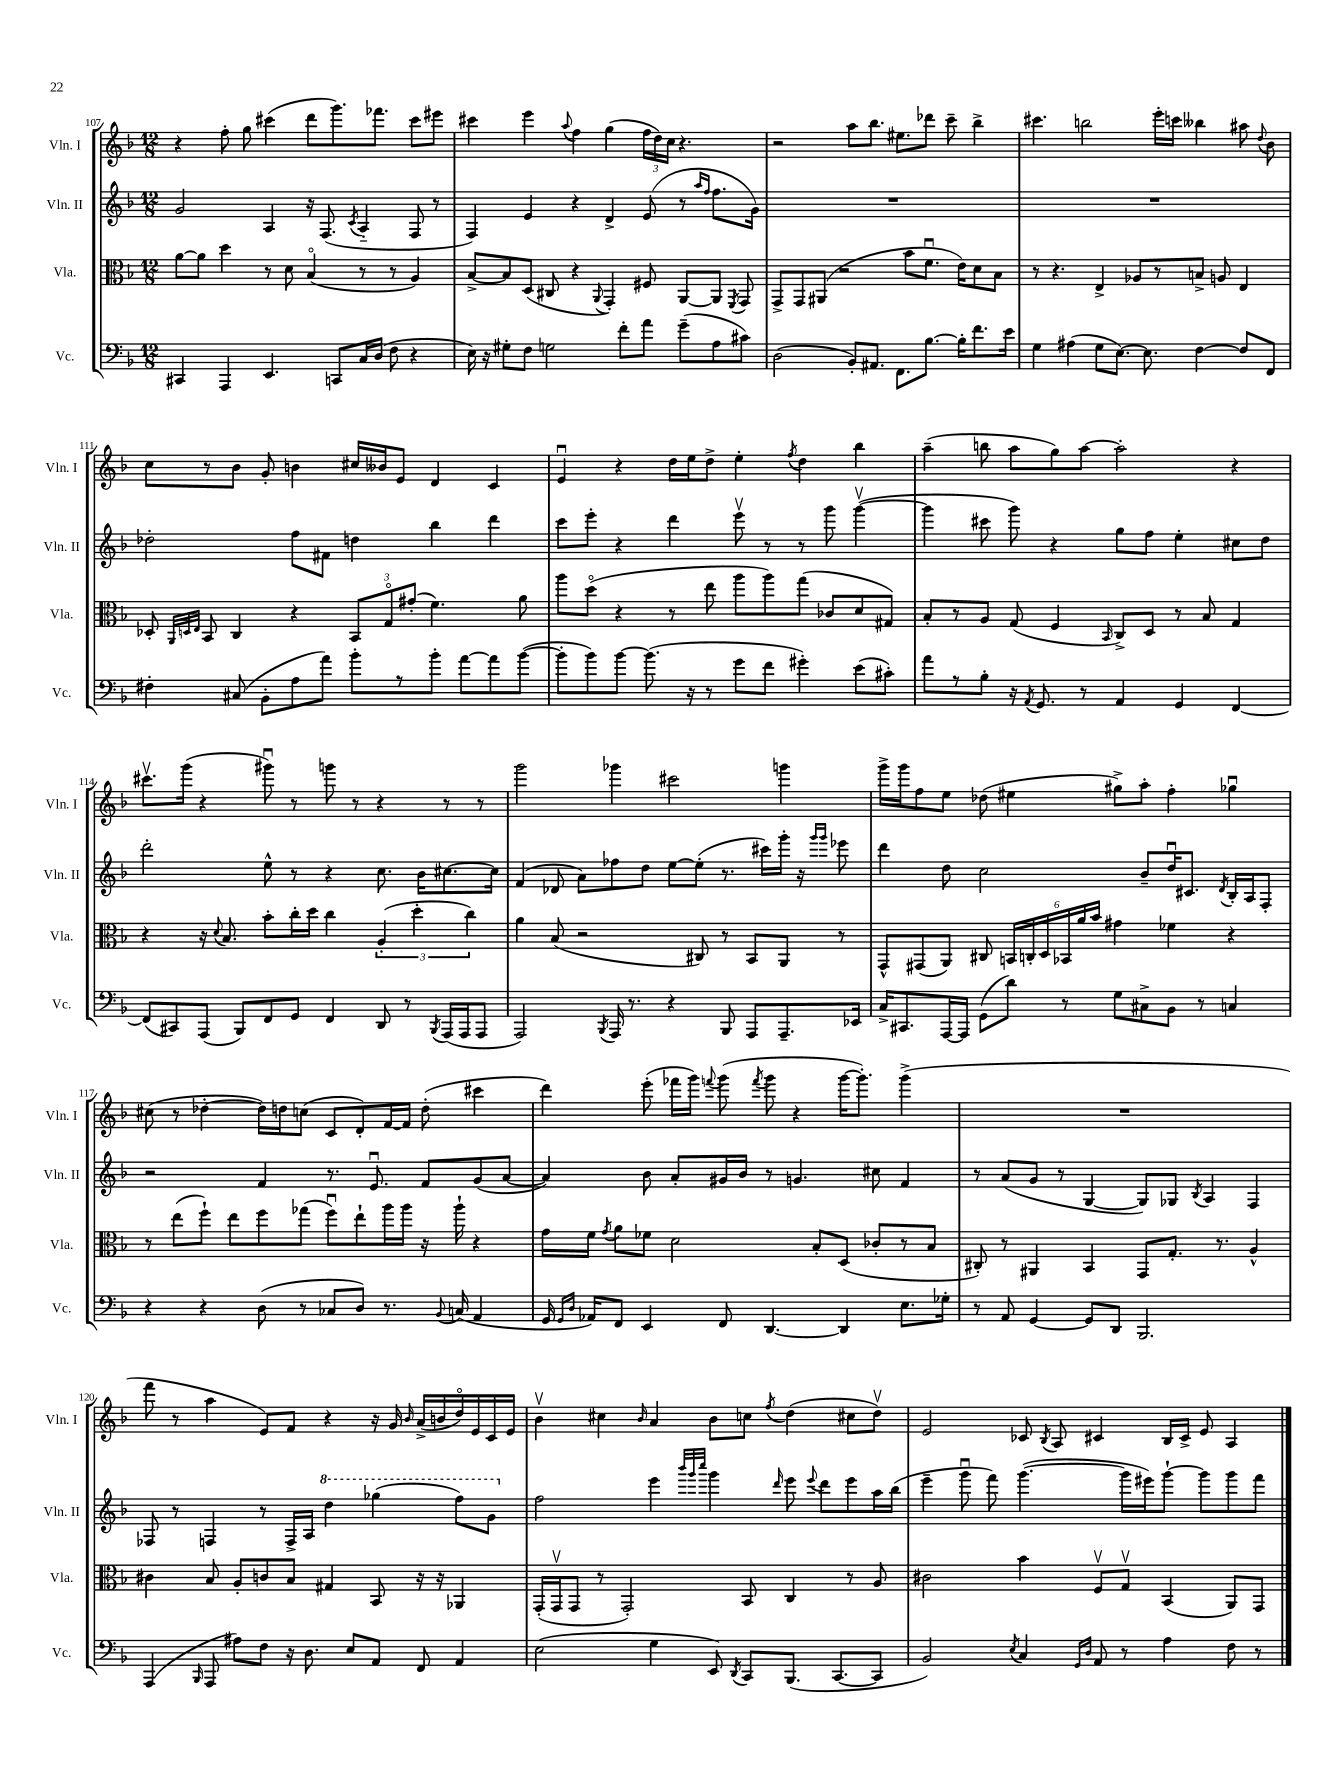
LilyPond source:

<<
\new StaffGroup <<
\new Staff = "s0" \with { instrumentName = "Vln. I" shortInstrumentName = "Vln. I" } {
    \clef treble \key f \major \numericTimeSignature \time 12/8
    \autoBeamOff r4 f''8-. g''8 cis'''4( d'''8[ g'''8.) fes'''8.] cis'''8[ eis'''8] |
    cis'''4 e'''4 \appoggiatura { a''8 } f''4 g''4( \tuplet 3/2 { f''16[ d''16) c''16] } r4. |
    r2 a''8[ bes''8.] eis''8.[ des'''8] c'''8-- bes''4-> |
    cis'''4. b''2 e'''16[-. c'''16] beses''4 ais''8 \appoggiatura { d''8 } bes'8 |
    c''8[ r8 bes'8] g'8-. b'4 cis''16[ beses'16 e'8] d'4 c'4 |
    e'4\downbow r4 d''16[ e''16 d''8]-> e''4-. \acciaccatura { f''8 } d''4 bes''4 |
    a''4--( b''8 a''8[ g''8) a''8]~ a''2-. r4 |
    cis'''8.[\upbow g'''16]( r4 gis'''8\downbow) r8 g'''8 r8 r4 r8 r8 |
    g'''2 ges'''4 cis'''2 g'''4 |
    g'''16[-> g'''16 f''8 e''8] des''8( eis''4 gis''8[->) a''8]-. f''4-. ges''4\downbow |
    cis''8( r8 des''4~-. des''16[) d''16 c''8]( c'8[ d'8-.) f'16~ f'16] d''8-.( cis'''4 |
    d'''4) e'''8-.( fes'''16[ g'''16]) \appoggiatura { f'''8 } g'''8( \acciaccatura { f'''8 } g'''8 r4 g'''16[~ g'''8.]-.) g'''4->( |
    R1. |
    f'''8 r8 a''4 e'8[) f'8] r4 r16 g'16 \grace { bes'16 } a'16[->( b'16 d''16\flageolet) e'16 c'16 e'16] |
    bes'4\upbow cis''4 \grace { bes'16 } a'4 bes'8[ c''8] \acciaccatura { f''8 } d''4( cis''8[ d''8]\upbow) |
    e'2 ces'8 \acciaccatura { bes8 } a8 cis'4 bes16[ cis'16]-> e'8 a4 \bar "|." |
}
\new Staff = "s1" \with { instrumentName = "Vln. II" shortInstrumentName = "Vln. II" } {
    \clef treble \key f \major \numericTimeSignature \time 12/8
    \autoBeamOff g'2 a4 r16 f8.( \acciaccatura { c'8 } a4-_ f8 r8 |
    f4) e'4 r4 d'4-> e'8( r8 \grace { a''16[ f''16] } f''8.[ g'16]) |
    R1. |
    R1. |
    des''2-. f''8[ fis'8] d''4 bes''4 d'''4 |
    c'''8[ e'''8]-. r4 d'''4 e'''8\upbow r8 r8 g'''8 g'''4~\upbow( |
    g'''4 cis'''8 g'''8) r4 g''8[ f''8] e''4-. cis''8[ d''8] |
    d'''2-. e''8-^ r8 r4 c''8. bes'16[ cis''8.~ cis''16] |
    f'4( des'8 a'8[) fes''8 d''8] e''8[~ e''8]-.( r8. cis'''16[) g'''16]-. r16 \grace { g'''16[ g'''16] } ees'''8 |
    d'''4 d''8 c''2 bes'8[-- d''16\downbow cis'8.] \acciaccatura { d'8 } bes16[-. a16 f8]-. |
    r2 f'4 r8. e'8.\downbow f'8[ g'8( a'8]~ |
    a'4) bes'8 a'8[-. gis'16 bes'16] r8 g'4. cis''8 f'4 |
    r8 a'8[( g'8] r8 g4~ g8[) ges8] \acciaccatura { bes8 } a4 f4 |
    fes8 r8 f4 r8 f16[-> a16] \ottava #1 d'''4 ges'''4( f'''8[) g''8] \ottava #0 |
    f''2 e'''4 \grace { bes'''32[ g'''32 c''''32] } g'''4 \grace { d'''16 } e'''8 \appoggiatura { e'''8 } d'''8[ e'''8 a''16 bes''16]( |
    e'''4-- g'''8\downbow f'''8) g'''4.~( g'''16[ eis'''16) g'''8]~-! g'''8[ g'''8 f'''8] \bar "|." |
}
\new Staff = "s2" \with { instrumentName = "Vla." shortInstrumentName = "Vla." } {
    \clef alto \key f \major \numericTimeSignature \time 12/8
    \autoBeamOff a'8[~ a'8] d''4 r8 d'8 bes4\flageolet( r8 r8 a4) |
    bes8[~-> bes8 d8]( cis8 r4 \appoggiatura { a,8 } g,4-.) fis8 a,8[~ a,8] \acciaccatura { f,8 } g,8 |
    g,8[-> g,8 ais,8]( r2 bes'8[ f'8.]\downbow e'16[) d'8 bes8] |
    r8 r4. e4-> aes8[ r8 b8]-> a8 e4 |
    des8-. \grace { a,32[ d32 e32] } bes,8 c4 r4 \tuplet 3/2 { bes,8[ g8\flageolet gis'8]-.( } f'4.) a'8 |
    a''8[ d''8]\flageolet( r4 r8 e''8 a''8[ a''8) g''8]( ces'8[ d'8 gis8]) |
    bes8[-. r8 a8] g8( f4 \grace { bes,16 } c8[->) d8] r8 bes8 g4 |
    r4 r16 \appoggiatura { d'8 } bes8. bes'8[-. c''16-. d''16] c''4 \tuplet 3/2 { a4-.( d''4-. c''4) } |
    a'4 bes8( r2 cis8) r8 bes,8[ a,8] r8 |
    g,8[-^ gis,8( a,8]) cis8 \tuplet 6/4 { b,16[ c16-. d16 bes,16 a'16 bes'16] } gis'4 fes'4 r4 |
    r8 e''8[( f''8]-!) e''8[ f''8 ges''8]( f''8[\downbow) e''8-! a''16 a''16] r16 a''16-! r4 |
    g'16[ f'16] \acciaccatura { g'8 } a'8[ fes'8] d'2 bes8[-. d8]( ces'8[-. r8 bes8] |
    cis8-.) r8 ais,4 bes,4 g,8[ g8.]-. r8. a4-^ |
    cis'4 bes8 a8[-. c'8 bes8] gis4 bes,8 r16 r16 aes,4 |
    g,16[-.( g,16\upbow g,8] r8 g,2-.) bes,8 c4 r8 a8 |
    cis'2 bes'4 f8[\upbow g8]\upbow bes,4( a,8[) g,8] \bar "|." |
}
\new Staff = "s3" \with { instrumentName = "Vc." shortInstrumentName = "Vc." } {
    \clef bass \key f \major \numericTimeSignature \time 12/8
    \autoBeamOff cis,4 a,,4 e,4. c,8[ c16 d16]( f8 r4 |
    e16) r16 gis8[-. f8] g2 f'8[-. a'8] g'8[--( a8 cis'8]) |
    d2( bes,8[-.) ais,8.] f,8.[ bes8.]~ bes16[-. f'8. e'16] |
    g4 ais4( g8[ e8.]~) e8. f4~ f8[ f,8] |
    fis4-. cis8( bes,8[-. a8 a'8]) bes'8[-. r8 bes'8]-. a'8[~ a'8 bes'8]~( |
    bes'8[-. bes'8) bes'8]~ bes'8.( r16 r8 g'8[ f'8] gis'4-.) e'8[( cis'8]-.) |
    a'8[ r8 bes8]-. r16 \acciaccatura { a,8 } g,8. r8 a,4 g,4 f,4~ |
    f,8[( cis,8) a,,8]( bes,,8[) f,8 g,8] f,4 d,8 r8 \acciaccatura { bes,,8 } a,,16[( a,,16 a,,8] |
    a,,2) \acciaccatura { bes,,8 } a,,16 r8. r4 bes,,8 a,,8[ a,,8.-- ees,16] |
    c16[-> cis,8. a,,16~ a,,16] g,8[( d'8]) r8 g8[ cis8-> bes,8] r8 c4 |
    r4 r4 d8( r8 ces8[ d8]) r8. \appoggiatura { bes,8 } c16( a,4 |
    g,16 \grace { g,16[ d16] } aes,16[) f,8] e,4 f,8 d,4.~ d,4 e8.[ ges16]-. |
    r8 a,8 g,4~ g,8[ d,8] bes,,2. |
    a,,4( \grace { bes,,16 } a,,8 ais8[) f8] r16 d8. e8[ a,8] f,8 a,4 |
    e2( g4 e,8) \acciaccatura { d,8 } c,8[ bes,,8.]( c,8.[~ c,8] |
    bes,2) \acciaccatura { e8 } c4 \grace { g,16[ d16] } a,8 r8 a4 f8 r8 \bar "|." |
}
>>
>>
\layout { \context { \Score currentBarNumber = #107 } }
